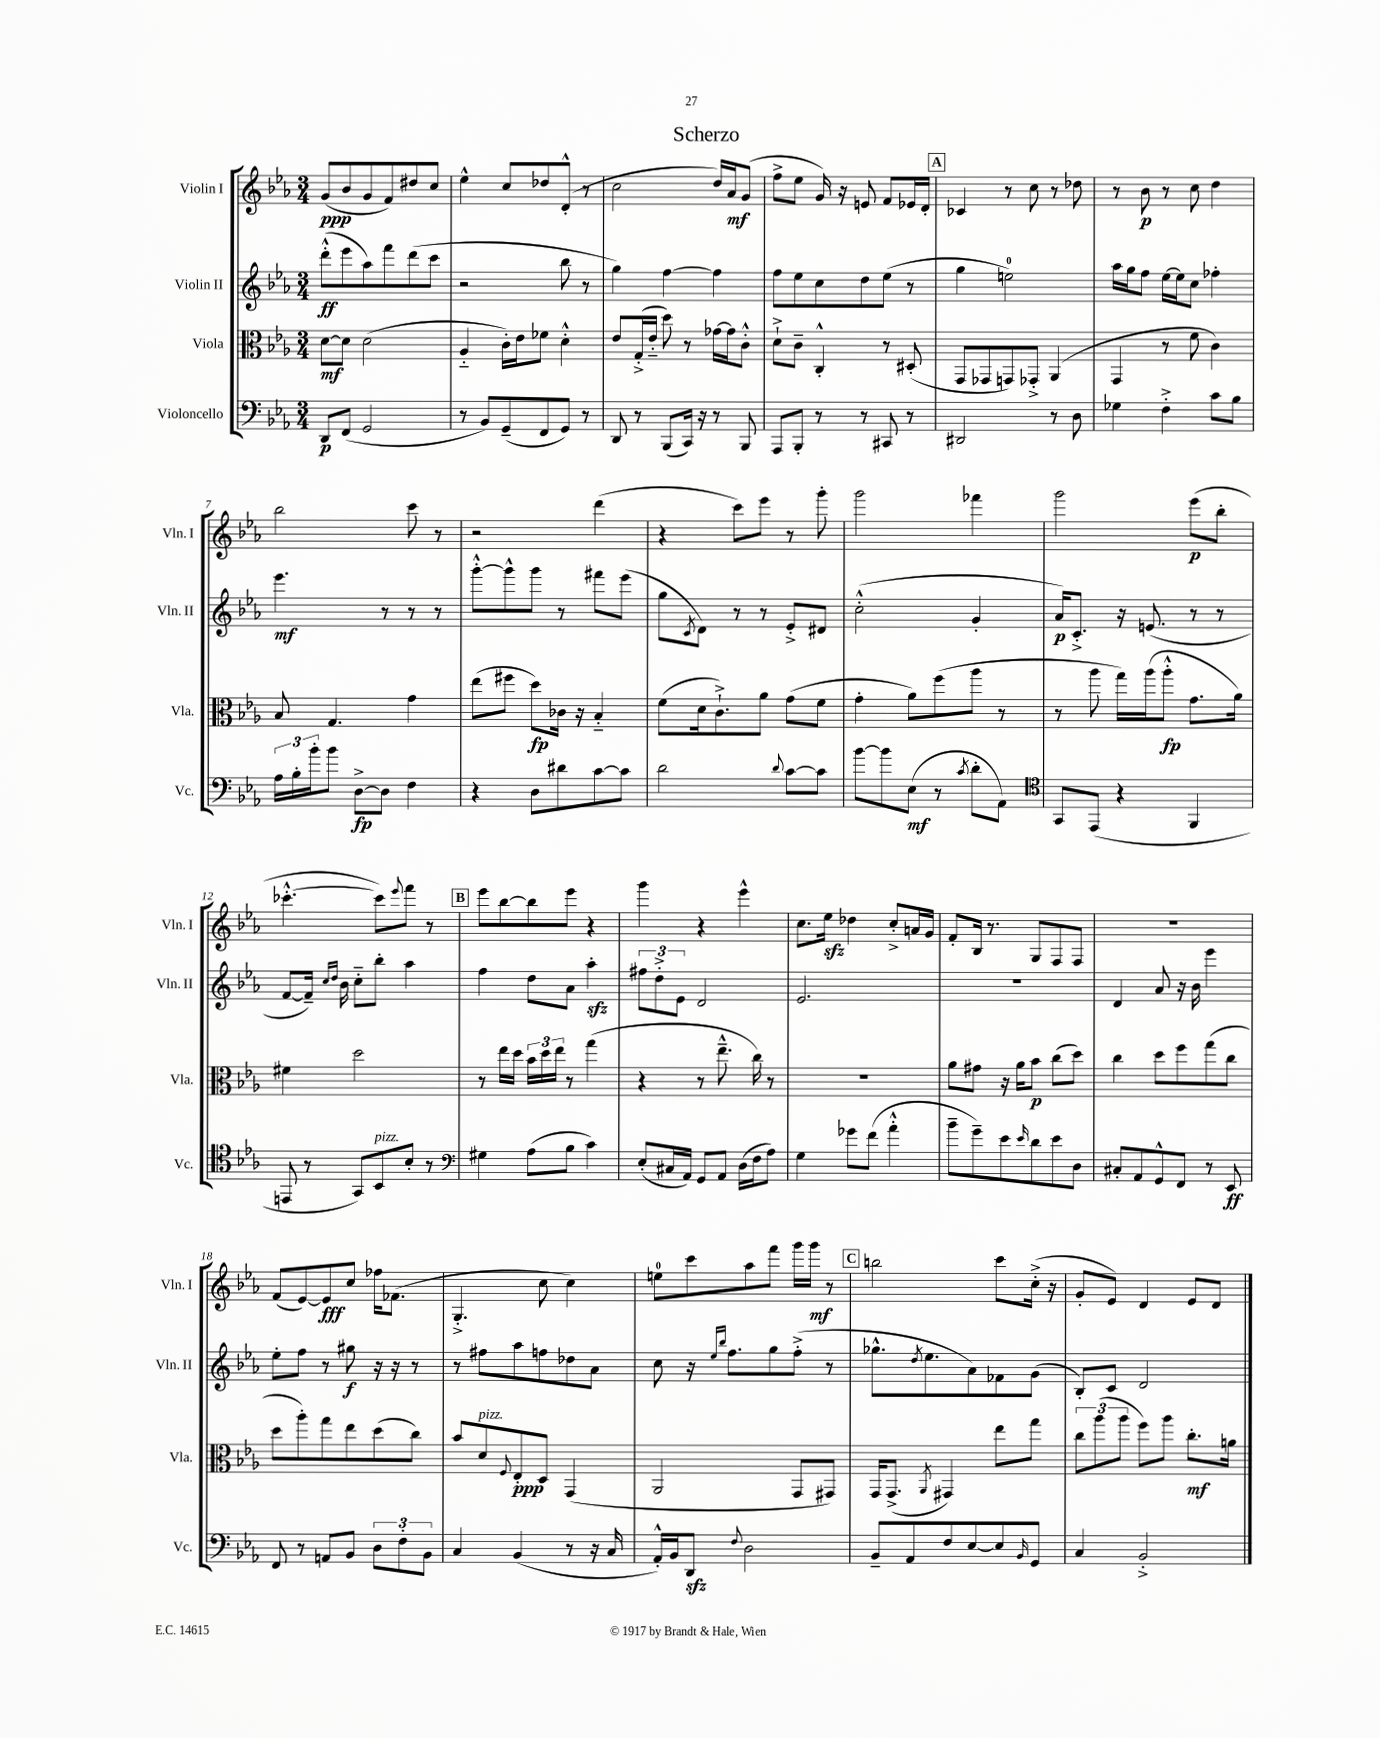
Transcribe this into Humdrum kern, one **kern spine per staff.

**kern	**kern	**kern	**kern
*staff4	*staff3	*staff2	*staff1
*clefF4	*clefC3	*clefG2	*clefG2
*k[b-e-a-]	*k[b-e-a-]	*k[b-e-a-]	*k[b-e-a-]
*M3/4	*M3/4	*M3/4	*M3/4
8DD	[8d	(8ddd'^^	(8g
(8FF	8d]	8eee-	8b-
2GG	(2d	8aa-)	8g
.	.	8fff	8f)
.	.	(8ddd	8dd#
.	.	8ccc	8cc
=	=	=	=
8r	4A-'~	2r	4ee-^^
8BB-)	.	.	.
(8GG~	16c')	.	8cc
.	16e-	.	.
8FF	8f-	.	8dd-
8GG)	4d'^^	8bb-	(8d'^^
8r	.	8r	8r
=	=	=	=
8DD	8e-	4gg)	2cc
8r	(16G'^	.	.
.	16e-'~	.	.
(8BBB-	8dd)	[4ff	.
16CC)	8r	.	.
16r	.	.	.
8r	[16g-	4ff]	16dd)
.	16g-]	.	16a-
8BBB-	8c'^^	.	(8g
=	=	=	=
8AAA-	8d`^	8ff	8ff^
8BBB-'	8c~	8ee-	8ee-
8r	4C'^^	8cc	16g)
.	.	.	16r
8r	.	8dd	8e
8CC#	8r	(8ee-	8f
8r	(8D#'	8r	16e-
.	.	.	16d'
=	=	=	=
2DD#	8GG	4gg	4c-
.	8GG-	.	.
.	8GG)	2ee)	8r
.	8GG-'^	.	8cc
8r	(4AA-	.	8r
8D	.	.	8dd-
=	=	=	=
4G-	4GG	16aa-	8r
.	.	16gg	.
.	.	8ff	8b-
4F'^	8r	[16ee-	8r
.	.	16ee-]	.
.	8f	8cc	8cc
8c	4c)	4ff-'	4dd
8B-	.	.	.
=	=	=	=
24A-	8B-	4.eee-	2bb-
24B-'	.	.	.
24b-'	.	.	.
8b-	4.G	.	.
[8D^	.	.	.
8D]	.	8r	.
4F	4g	8r	8ccc
.	.	8r	8r
=	=	=	=
4r	(8ee-	[8ggg'^^	2r
.	8ff#	8ggg^^]	.
8D	8dd)	8ggg	.
8d#	16c-	8r	.
.	16r	.	.
[8c	4B-'~	8fff#	(4ddd
8c]	.	(8eee-	.
=	=	=	=
2d	(8f	8gg	4r
.	.	8qc	.
.	16d	8d)	.
.	8.c`^)	.	.
.	.	8r	8ccc)
.	8a-	8r	8eee-
8qqd	.	.	.
[8c	(8g	8e-'^	8r
8c]	8f	8d#	8ggg'
=	=	=	=
[8b-	4g'	(2cc'^^	2ggg
8b-]	.	.	.
(8E-	8a-)	.	.
8r	(8ff	.	.
8qc	.	.	.
8d'	8aa-	4g'	4fff-
8AA-)	8r	.	.
=	=	=	=
*clefC4	*	*	*
8GG	8r	16a-)	2ggg
.	.	8.c'^	.
(8EE-	8aa-	.	.
4r	16gg)	16r	.
.	(16aa-	(8.e	.
.	8aa-'^^	.	.
4FF	8.g	8r	(8eee-
.	.	8r	8bb-'
.	16a-)	.	.
=	=	=	=
8EE	4f#	[8f	[4.ccc-'^^
8r	.	16f~])	.
.	.	16qqcc	.
.	.	16qqdd	.
.	.	16b-	.
8GG)	2dd	8cc'~	.
8BB-	.	8bb-'	8ccc-])
.	.	.	8qqeee-
8B-'	.	4aa-	8fff
8r	.	.	8r
=	=	=	=
*clefF4	*	*	*
4G#	8r	4ff	8eee-
.	16ee-	.	[8bb-
.	16dd	.	.
(8A-	24b-	8dd	8bb-]
.	24dd	.	.
.	24ee-	.	.
8B-	8r	8a-	8eee-
4c)	(4gg	4aa-'	4r
=	=	=	=
(8E-'	4r	12ff#	4ggg
.	.	12dd'^	.
16C#	.	.	.
.	.	12e-	.
16AA-)	.	.	.
8GG	8r	2d	4r
8AA-	8.ee-~^^	.	.
(16D	.	.	4eee-^^
16F	16cc)	.	.
8A-)	8r	.	.
=	=	=	=
4G	2.r	2.e-	8.cc
.	.	.	16ee-
8g-	.	.	4dd-
(8f	.	.	.
4a-'^^	.	.	8cc'^
.	.	.	16a
.	.	.	16g
=	=	=	=
8b-~	8a-	2.r	8f'
8g~)	8g#	.	16B-
.	.	.	8.r
8e-	16r	.	.
.	16a-	.	.
16qqe-	.	.	.
8d	8b-	.	8G
8e-	(8cc	.	8F
8D	8dd)	.	8F
=	=	=	=
8C#'	4cc	4d	2.r
8AA-	.	.	.
8GG^^	8dd	8a-	.
8FF	8ff	16r	.
.	.	16b-	.
8r	(8gg	4eee-	.
8EE-	8cc	.	.
=	=	=	=
8FF	8dd	8ee-'	(8f
8r	8aa-')	8ff	[8e-)
8AA	8gg	8r	8e-]
8BB-	8ee-	8gg#	8cc
12D	(8dd	16r	16ff-
.	.	16r	(8.f-
12F'	.	.	.
.	8cc)	8r	.
12BB-	.	.	.
=	=	=	=
4C	8b-	8r	4.G'^
.	8d	8ff#	.
.	8qqF	.	.
(4BB-	8E-'	8aa-	.
.	8D	8ff	8cc
8r	(4GG	8dd-	4cc)
16r	.	8a-	.
16C	.	.	.
=	=	=	=
16AA-'^^)	2AA-	8cc	8ee
16BB-	.	.	.
8DD	.	16r	8ccc
.	.	16qqee-	.
.	.	16qqbb-	.
.	.	8.ff	.
8qqF	.	.	.
2D	.	.	8aa-
.	.	8gg	8fff
.	8GG	(8ff'^	16ggg
.	.	.	16ggg
.	8GG#)	8r	8r
=	=	=	=
8BB-~	16GG	8.gg-^^	2bb
.	(8.GG^	.	.
8AA-	.	.	.
.	.	8qdd	.
.	.	8.ee-	.
.	8qAA-	.	.
8F	4GG#)	.	.
[8E-	.	8a-)	.
8E-]	8ee-	8f-	8ccc
16qqBB-	.	.	.
8GG	8gg	(8g	(16cc'^
.	.	.	16r
=	=	=	=
4C	12cc	8B-')	8g'
.	(12aa-	.	.
.	.	8c	8e-)
.	12aa-	.	.
2BB-'^	8ff)	2d	4d
.	8aa-	.	.
.	8.cc'	.	8e-
.	.	.	8d
.	16a	.	.
==	==	==	==
*-	*-	*-	*-
